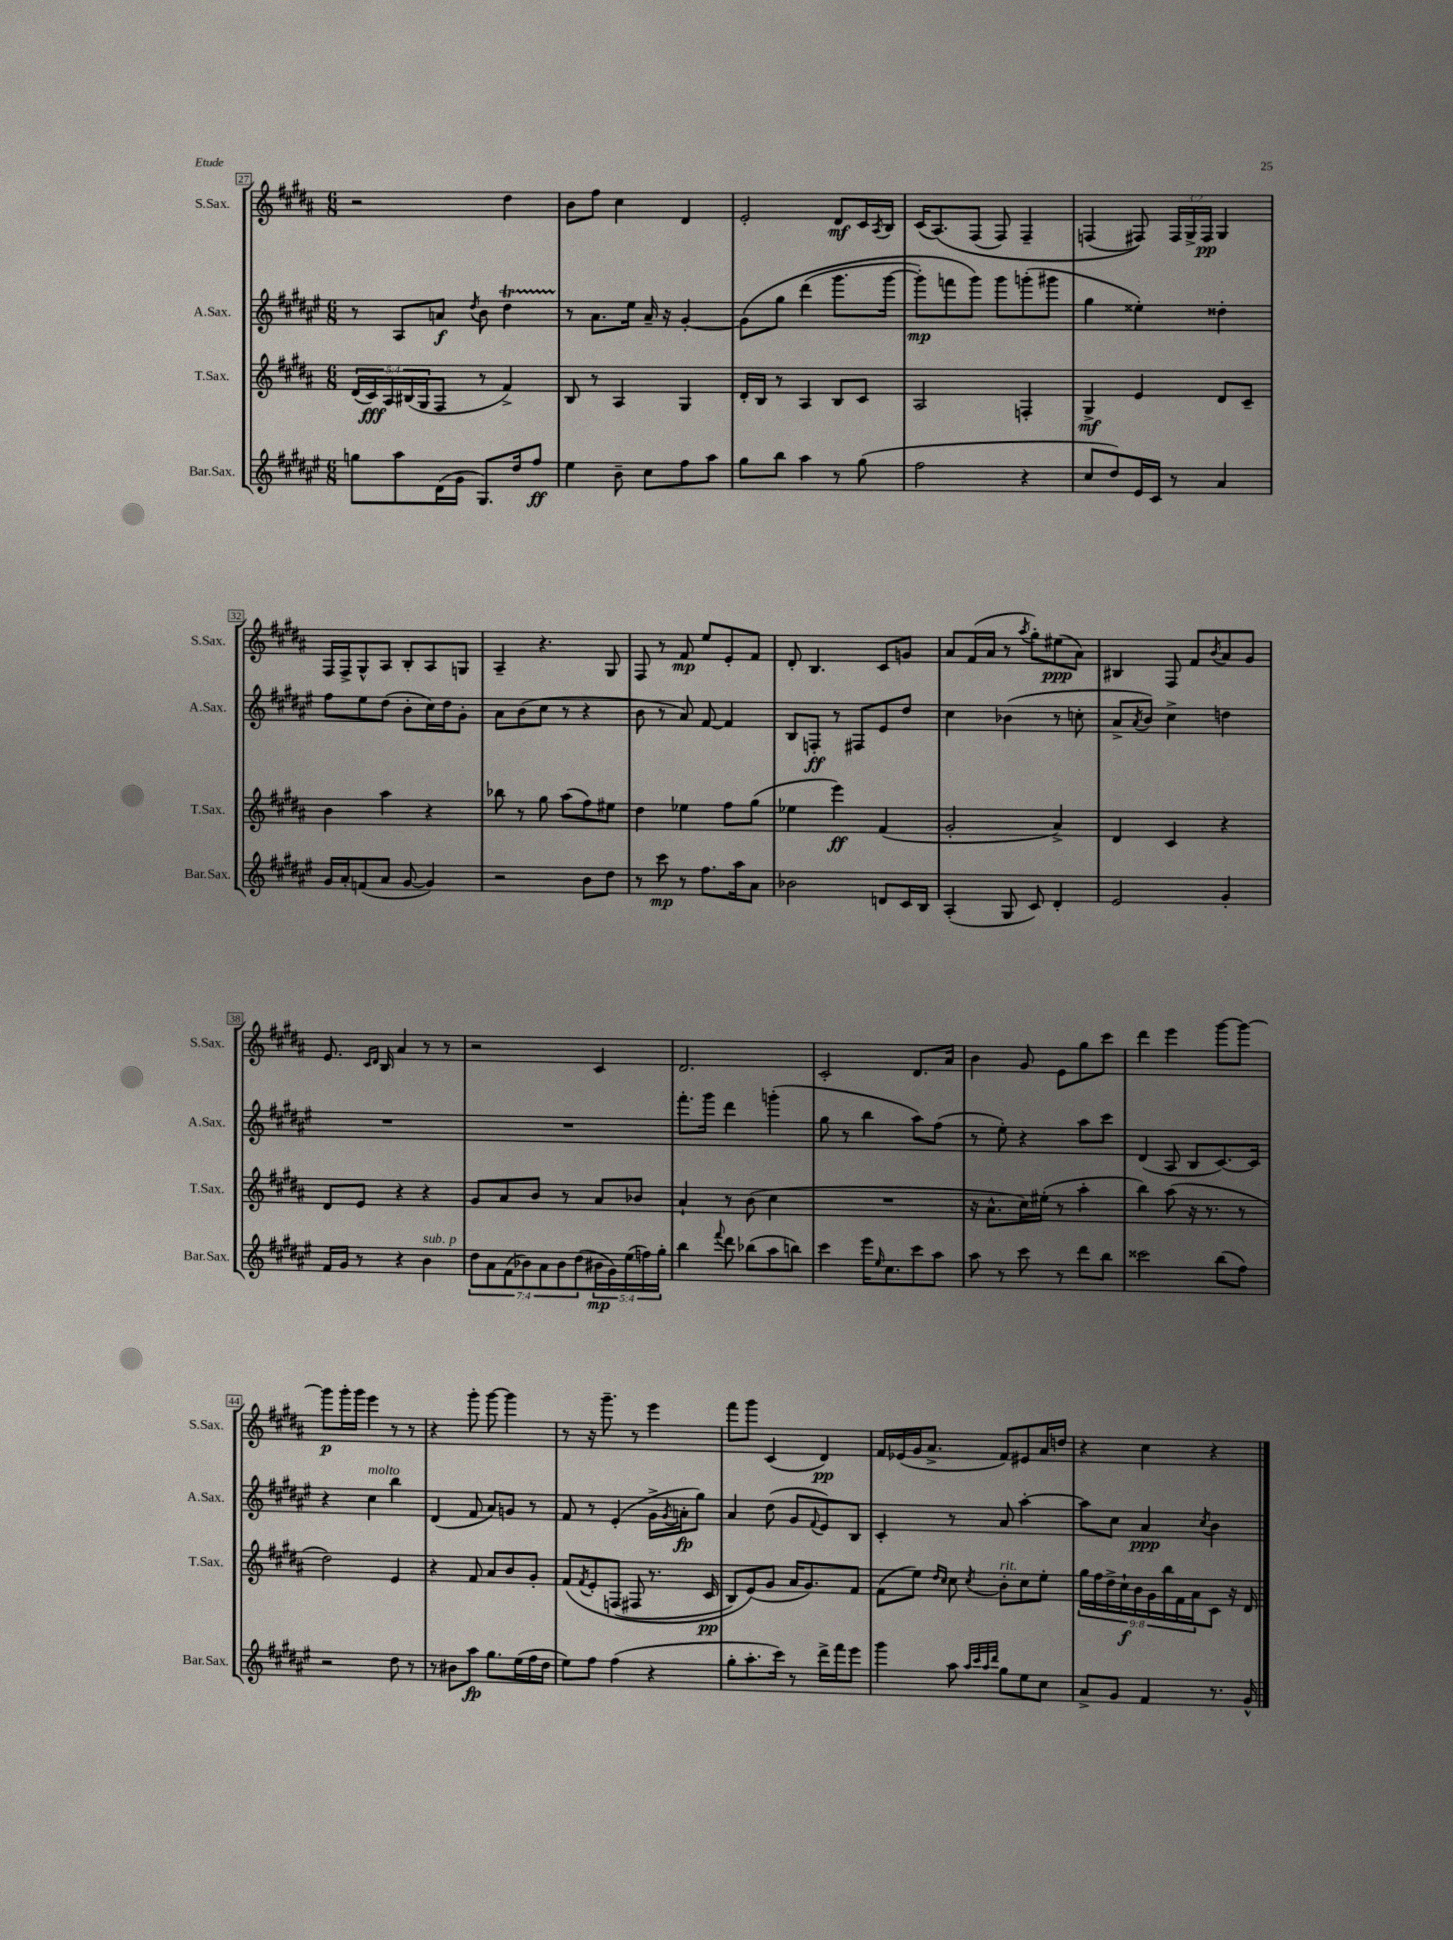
<<
\new StaffGroup <<
\new Staff = "s0" \with { instrumentName = "S.Sax." shortInstrumentName = "S.Sax." } {
    \clef treble \key b \major \numericTimeSignature \time 6/8 \override Staff.TupletNumber.text = #tuplet-number::calc-fraction-text
    r2 dis''4 |
    b'8 fis''8 cis''4 dis'4 |
    e'2-. dis'8\mf cis'16 \acciaccatura { ais8 } b16 |
    cis'16( ais8.)\( fis8( fis8) fis4-- |
    f4( fis8)\) \tuplet 3/2 { fis16 gis16-> fis16\pp } gis4 |
    fis16 fis16-> gis8-^ ais8 b8-. ais8 g8 |
    ais4-- r4. gis8 |
    fis8 r8 fis'8\mp e''8 e'8-. fis'8 |
    dis'8-. b4. cis'8 g'8 |
    ais'8 fis'16( ais'16 r8 \acciaccatura { ais''8 } gis''8-.) eis''8\ppp( ais'8) |
    bis4 fis8 fis'8 \acciaccatura { b'8 } ais'8 gis'8 |
    e'8. \grace { cis'16 dis'16 } b16 ais'4 r8 r8 |
    r2 cis'4 |
    dis'2. |
    cis'2-. dis'8. ais'16 |
    b'4 gis'8 e'8 gis''8 cis'''8 |
    dis'''4 e'''4 gis'''8~ gis'''8~ |
    gis'''8\p gis'''16-. gis'''16 e'''4 r8 r8 |
    r4 gis'''8-. gis'''8~ gis'''4 |
    r8 r16 gis'''8.-- r8 e'''4 |
    fis'''8 gis'''8 cis'4( dis'4\pp) |
    fis'16 ees'16( gis'16 ais'8.-> fis'8) eis'8 ais'16 d''16 |
    r4 cis''4 r4 \bar "|." |
}
\new Staff = "s1" \with { instrumentName = "A.Sax." shortInstrumentName = "A.Sax." } {
    \clef treble \key fis \major \numericTimeSignature \time 6/8
    r8 ais8 a'8\f \acciaccatura { dis''8 } b'8 dis''4\startTrillSpan |
    r8\stopTrillSpan ais'8. eis''16 ais'16-- r16 gis'4~-. |
    gis'8\( gis''8 dis'''4( gis'''8. gis'''16~ |
    gis'''8-.\mp) f'''8 gis'''8\) gis'''8 g'''8-.( gis'''8 |
    gis''4 eisis''4-.) disis''4-. |
    fis''8 eis''8 dis''8( b'8-. cis''16) dis''16 gis'8-. |
    ais'8 b'8( cis''8 r8 r4 |
    b'8 r8 ais'8) fis'8~ fis'4 |
    b8 f8-.\ff r8 fis8 eis'8 dis''8 |
    cis''4 bes'4( r8 c''8-. |
    ais'8-> \acciaccatura { ais'8 } b'8) cis''4-> d''4 |
    R2. |
    R2. |
    fis'''8.-. gis'''16 dis'''4 g'''4-.( |
    gis''8 r8 b''4 ais''8) fis''8( |
    r8 eis''8-.) r4 ais''8 cis'''8 |
    dis'4( ais8 b8 cis'8.~) cis'16 |
    r4 cis''4^\markup { \italic "molto" } b''4 |
    dis'4( fis'8 ais'8) g'8 r8 |
    fis'8 r8 eis'4-.( gis'16-> \acciaccatura { gis'8 } a'16-.\fp gis''8) |
    ais'4 dis''8( gis'8 \appoggiatura { fis'8 } eis'8) b8 |
    cis'4-. r8 ais'8 ais''4~-. |
    ais''8 cis''8 ais'4\ppp \acciaccatura { cis''8 } b'4 \bar "|." |
}
\new Staff = "s2" \with { instrumentName = "T.Sax." shortInstrumentName = "T.Sax." } {
    \clef treble \key b \major \numericTimeSignature \time 6/8 \override Staff.TupletNumber.text = #tuplet-number::calc-fraction-text
    \tuplet 5/4 { dis'16( cis'16\fff) ais16 bis16( gis16 } fis8 r8 fis'4->) |
    b8 r8 ais4 gis4 |
    dis'16-. b16 r8 ais4 b8 cis'8 |
    ais2 f4-. |
    gis4->\mf e'4 dis'8 cis'8-- |
    b'4 ais''4 r4 |
    bes''8 r8 gis''8 ais''8( fis''8) eis''8 |
    dis''4 ees''4 fis''8 gis''8( |
    ees''4 e'''4\ff) fis'4( |
    gis'2-. ais'4->) |
    dis'4 cis'4 r4 |
    dis'8 e'8 r4 r4 |
    gis'8 ais'8 b'8 r8 ais'8 bes'8 |
    ais'4-! r8 b'8( cis''4 |
    R2. |
    r16 ais'8.-^ cis''16) eis''16-.( r8 ais''4-. |
    b''4) ais''8( r16 r8. r8 |
    dis''2) e'4 |
    r4 fis'8 ais'8 b'8 gis'8-. |
    fis'8\( \acciaccatura { fis'8 } e'8-. f8( fis8 r8. cis'16\pp |
    b8) e'8(\) gis'8 ais'16 gis'8.) fis'8 |
    fis'8( e''8) \grace { dis''16 cis''16 } cis''8 \acciaccatura { cis''8 } b'8-.^\markup { \italic "rit." } cis''8 e''8-. |
    \tuplet 9/8 { gis''16 fis''16 dis''16-> cis''16-!\f b'16 gis'16 b''16 fis'16 ais'16 } cis'8 r16 dis'16 \bar "|." |
}
\new Staff = "s3" \with { instrumentName = "Bar.Sax." shortInstrumentName = "Bar.Sax." } {
    \clef treble \key fis \major \numericTimeSignature \time 6/8 \override Staff.TupletNumber.text = #tuplet-number::calc-fraction-text
    g''8 ais''8 dis'16( gis'16 gis8.) dis''16 fis''8\ff |
    eis''4 b'8-- cis''8 fis''8 ais''8 |
    gis''8 b''8 ais''4 r8 gis''8( |
    fis''2 r4 |
    cis''8 dis''8) eis'16 cis'16 r8 ais'4 |
    gis'16 ais'16-. f'8( ais'8 gis'8~ gis'4) |
    r2 b'8 dis''8 |
    r8 cis'''8\mp r8 fis''8. ais''16 ais'8 |
    bes'2 d'8 cis'16 b16 |
    ais4-.( gis8 cis'8) dis'4-. |
    eis'2 gis'4-. |
    fis'16 gis'16 r8 r4 b'4^\markup { \italic "sub. p" } |
    \tuplet 7/4 { dis''8 ais'8 fis'8( bes'8) ais'8 bes'8 dis''8( } \tuplet 5/4 { bis'16\mp gis'16) eis''16( f''16) gis''16-. } |
    b''4 \appoggiatura { fis'''8 } dis'''8 bes''8( ais''8 b''8) |
    cis'''4 eis'''16 \grace { eis''16 } cis''8. cis'''8 ais''8 |
    ais''8 r8 cis'''8 r8 dis'''8 b''8 |
    cisis'''2 b''8( fis''8) |
    r2 dis''8 r8 |
    r8 bis'8 ais''8\fp gis''8. eis''16( fis''16 dis''16 |
    eis''8) fis''8 fis''4( r4 |
    gis''8-. ais''8.-. cis'''16) r8 dis'''16-> fis'''16 eis'''8 |
    gis'''4 ais''8 \grace { ais''32 cis'''32 ais''32 dis'''32 } gis''8 eis''8 cis''8 |
    ais'8-> gis'8 fis'4 r8. gis'16-^ \bar "|." |
}
>>
>>
\layout { \context { \Score currentBarNumber = #27 \override BarNumber.stencil = #(make-stencil-boxer 0.1 0.3 ly:text-interface::print) } }
